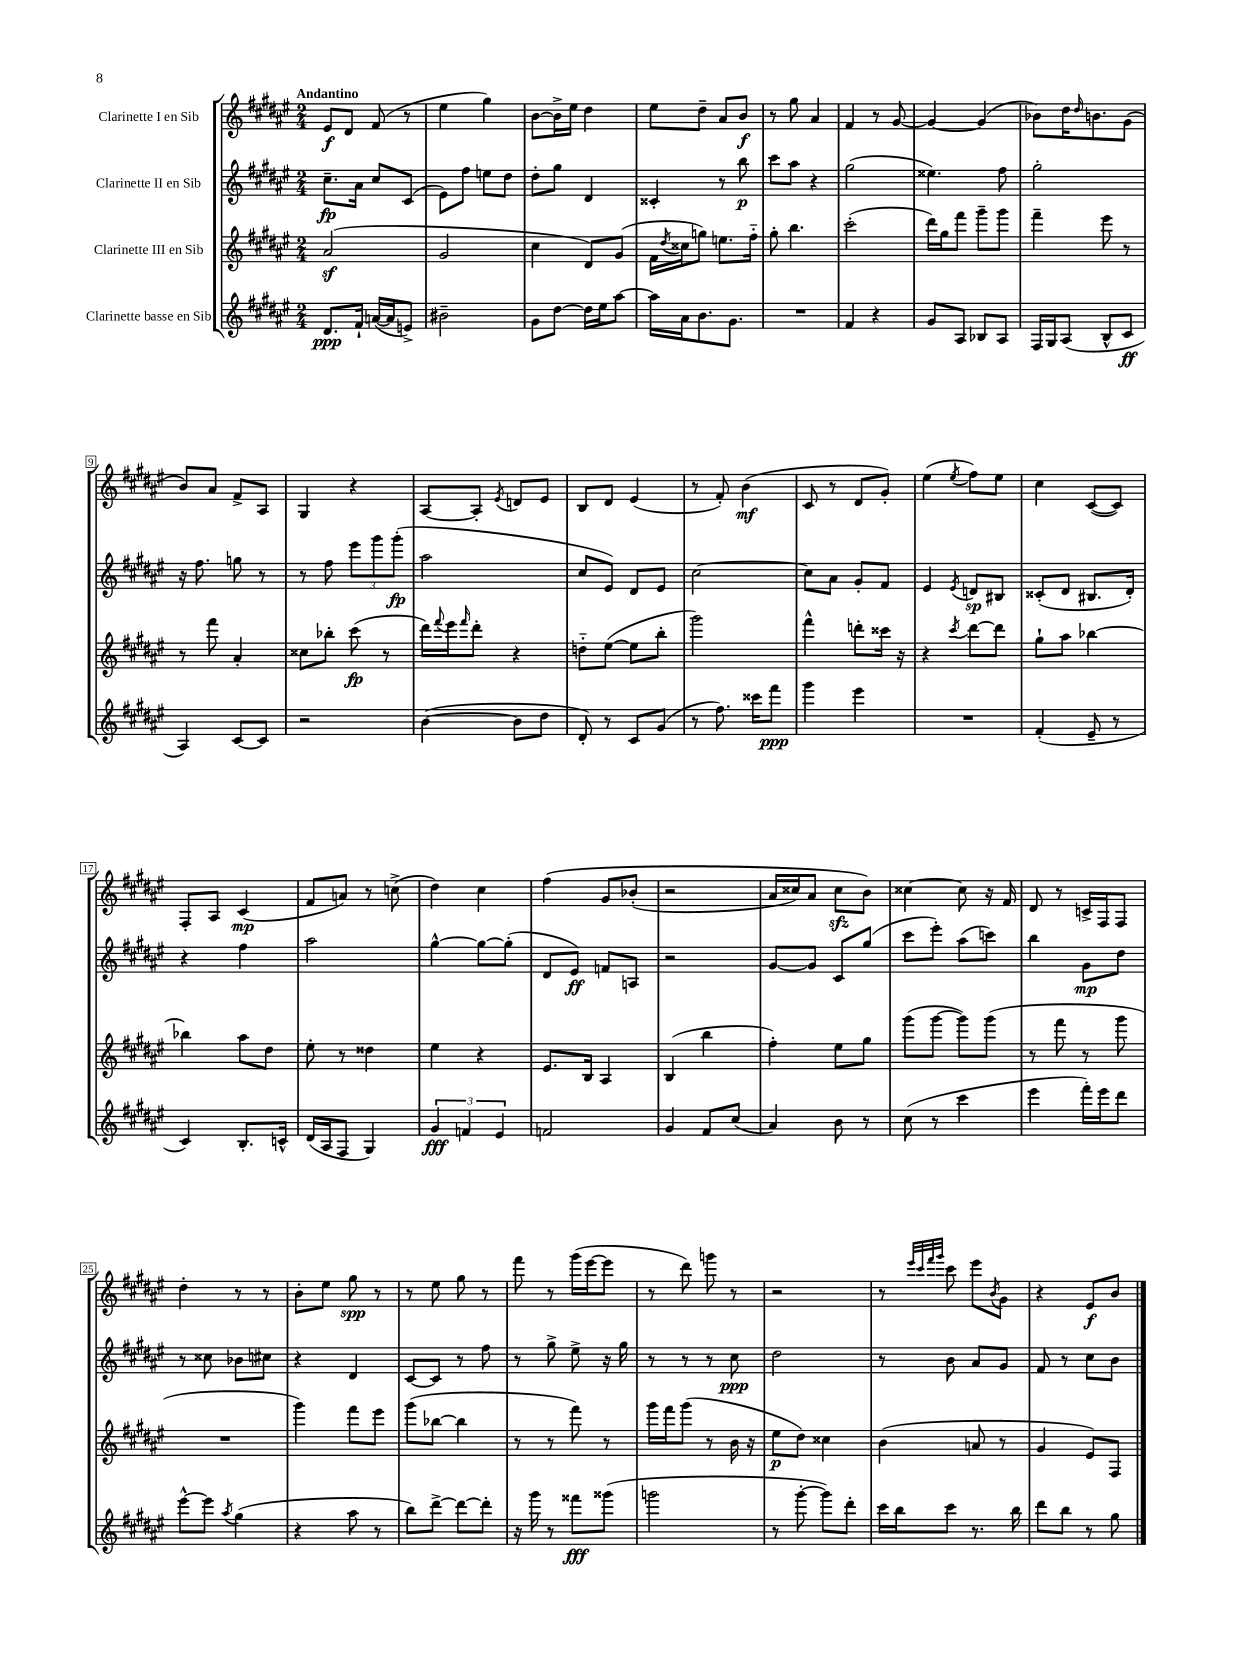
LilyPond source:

<<
\new StaffGroup <<
\new Staff = "s0" \with { instrumentName = "Clarinette I en Sib" } {
    \clef treble \key fis \major \numericTimeSignature \time 2/4 \tempo "Andantino"
    eis'8\f dis'8 fis'8( r8 |
    eis''4 gis''4) |
    b'8~ b'16-> eis''16 dis''4 |
    eis''8 dis''8-- ais'8 b'8\f |
    r8 gis''8 ais'4 |
    fis'4 r8 gis'8~ |
    gis'4~ gis'4( |
    bes'8) dis''16 \grace { dis''16 } b'8. gis'8( |
    b'8) ais'8 fis'8-> ais8 |
    gis4 r4 |
    ais8~ ais8-. \acciaccatura { eis'8 } d'8 eis'8 |
    b8 dis'8 eis'4( |
    r8 fis'8-.) b'4\mf( |
    cis'8 r8 dis'8 gis'8-.) |
    eis''4( \acciaccatura { eis''8 } fis''8) eis''8 |
    cis''4 cis'8~( cis'8) |
    fis8-. ais8 cis'4\mp( |
    fis'8 a'8) r8 c''8->( |
    dis''4) cis''4 |
    fis''4\( gis'8 bes'8-.( |
    r2 |
    ais'16 cisis''16) ais'8 cisis''8\sfz b'8\) |
    cisis''4~ cisis''8 r16 fis'16 |
    dis'8 r8 c'16-> fis16 fis8 |
    dis''4-. r8 r8 |
    b'8-. eis''8 gis''8\spp r8 |
    r8 eis''8 gis''8 r8 |
    fis'''8 r8 gis'''16( eis'''16~ eis'''8 |
    r8 dis'''8) g'''8 r8 |
    r2 |
    r8 \grace { eis'''32 cis'''32 fis'''32 gis'''32 } cis'''8 eis'''8 \acciaccatura { b'8 } gis'8 |
    r4 eis'8\f b'8 \bar "|." |
}
\new Staff = "s1" \with { instrumentName = "Clarinette II en Sib" } {
    \clef treble \key fis \major \numericTimeSignature \time 2/4
    cis''8.--\fp ais'16 cis''8 cis'8( |
    eis'8) fis''8 e''8 dis''8 |
    dis''8-. gis''8 dis'4 |
    cisis'4-. r8 b''8\p |
    cis'''8 ais''8 r4 |
    gis''2( |
    eisis''4.) fis''8 |
    gis''2-. |
    r16 fis''8. g''8 r8 |
    r8 fis''8 \tuplet 3/2 { eis'''8 gis'''8 gis'''8-.\fp( } |
    ais''2 |
    cis''8 eis'8) dis'8 eis'8 |
    cis''2~ |
    cis''8 ais'8 gis'8-. fis'8 |
    eis'4 \acciaccatura { eis'8 } d'8\sp bis8 |
    cisis'8-.( dis'8 bis8. dis'16-.) |
    r4 fis''4 |
    ais''2 |
    gis''4~-^ gis''8~ gis''8-.( |
    dis'8 eis'8\ff) f'8 a8 |
    r2 |
    gis'8~ gis'8 cis'8 gis''8( |
    cis'''8 eis'''8-.) ais''8( c'''8) |
    b''4 gis'8\mp dis''8 |
    r8 cisis''8 bes'8 cis''8 |
    r4 dis'4 |
    cis'8~ cis'8 r8 fis''8 |
    r8 gis''8-> eis''8-> r16 gis''16 |
    r8 r8 r8 cis''8\ppp |
    dis''2 |
    r8 b'8 ais'8 gis'8 |
    fis'8 r8 cis''8 b'8 \bar "|." |
}
\new Staff = "s2" \with { instrumentName = "Clarinette III en Sib" } {
    \clef treble \key fis \major \numericTimeSignature \time 2/4
    ais'2\sf( |
    gis'2 |
    cis''4 dis'8) gis'8( |
    fis'16 \acciaccatura { dis''8 } cisis''16 g''8) e''8. fis''16-_ |
    gis''8-. b''4. |
    cis'''2-.( |
    dis'''16) gis''16 fis'''8 gis'''8-- gis'''8 |
    fis'''4-- eis'''8 r8 |
    r8 fis'''8 ais'4-. |
    cisis''8 bes''8-. cis'''8\fp( r8 |
    dis'''16) \appoggiatura { fis'''8 } eis'''16 \grace { fis'''16 } dis'''8-. r4 |
    d''8-_ eis''8~( eis''8 b''8-. |
    gis'''2) |
    fis'''4-^ d'''8-. cisis'''16 r16 |
    r4 \acciaccatura { cis'''8 } dis'''8~ dis'''8 |
    gis''8-! ais''8 bes''4~ |
    bes''4 ais''8 dis''8 |
    eis''8-. r8 disis''4 |
    eis''4 r4 |
    eis'8. b16 ais4 |
    b4( b''4 |
    fis''4-.) eis''8 gis''8 |
    gis'''8( gis'''8~ gis'''8) gis'''8( |
    r8 fis'''8 r8 gis'''8 |
    R2 |
    gis'''4) fis'''8 eis'''8 |
    gis'''8( bes''8~ bes''4 |
    r8 r8 fis'''8) r8 |
    gis'''16 fis'''16 gis'''8( r8 b'16 r16 |
    eis''8\p dis''8) cisis''4 |
    b'4( a'8 r8 |
    gis'4 eis'8) fis8 \bar "|." |
}
\new Staff = "s3" \with { instrumentName = "Clarinette basse en Sib" } {
    \clef treble \key fis \major \numericTimeSignature \time 2/4
    dis'8.\ppp fis'16-! a'16~( a'16 e'8->) |
    bis'2-- |
    gis'8 dis''8~ dis''16 eis''16 ais''8~ |
    ais''16 ais'16 b'8. gis'8. |
    R2 |
    fis'4 r4 |
    gis'8 ais8 bes8 ais8 |
    fis16 gis16 ais8( b8-^ cis'8\ff |
    ais4) cis'8~ cis'8 |
    r2 |
    b'4~( b'8 dis''8 |
    dis'8-.) r8 cis'8 gis'8( |
    r8 fis''8.) cisis'''16 fis'''8\ppp |
    gis'''4 eis'''4 |
    R2 |
    fis'4-.( eis'8-- r8 |
    cis'4) b8.-. c'16-^ |
    dis'16( ais16 fis8 gis4) |
    \tuplet 3/2 { gis'4\fff f'4 eis'4 } |
    f'2 |
    gis'4 fis'8 cis''8( |
    ais'4) b'8 r8 |
    cis''8( r8 cis'''4 |
    eis'''4 fis'''16-.) eis'''16 dis'''8 |
    eis'''8~-^ eis'''8 \acciaccatura { ais''8 } gis''4( |
    r4 ais''8 r8 |
    b''8) dis'''8~-> dis'''8~ dis'''8-. |
    r16 gis'''16 r8 fisis'''8\fff gisis'''8( |
    g'''2 |
    r8 gis'''8~-. gis'''8) dis'''8-. |
    cis'''16 b''16 cis'''8 r8. b''16 |
    dis'''8 b''8 r8 gis''8 \bar "|." |
}
>>
>>
\layout { \context { \Score \override BarNumber.stencil = #(make-stencil-boxer 0.1 0.3 ly:text-interface::print) } }
